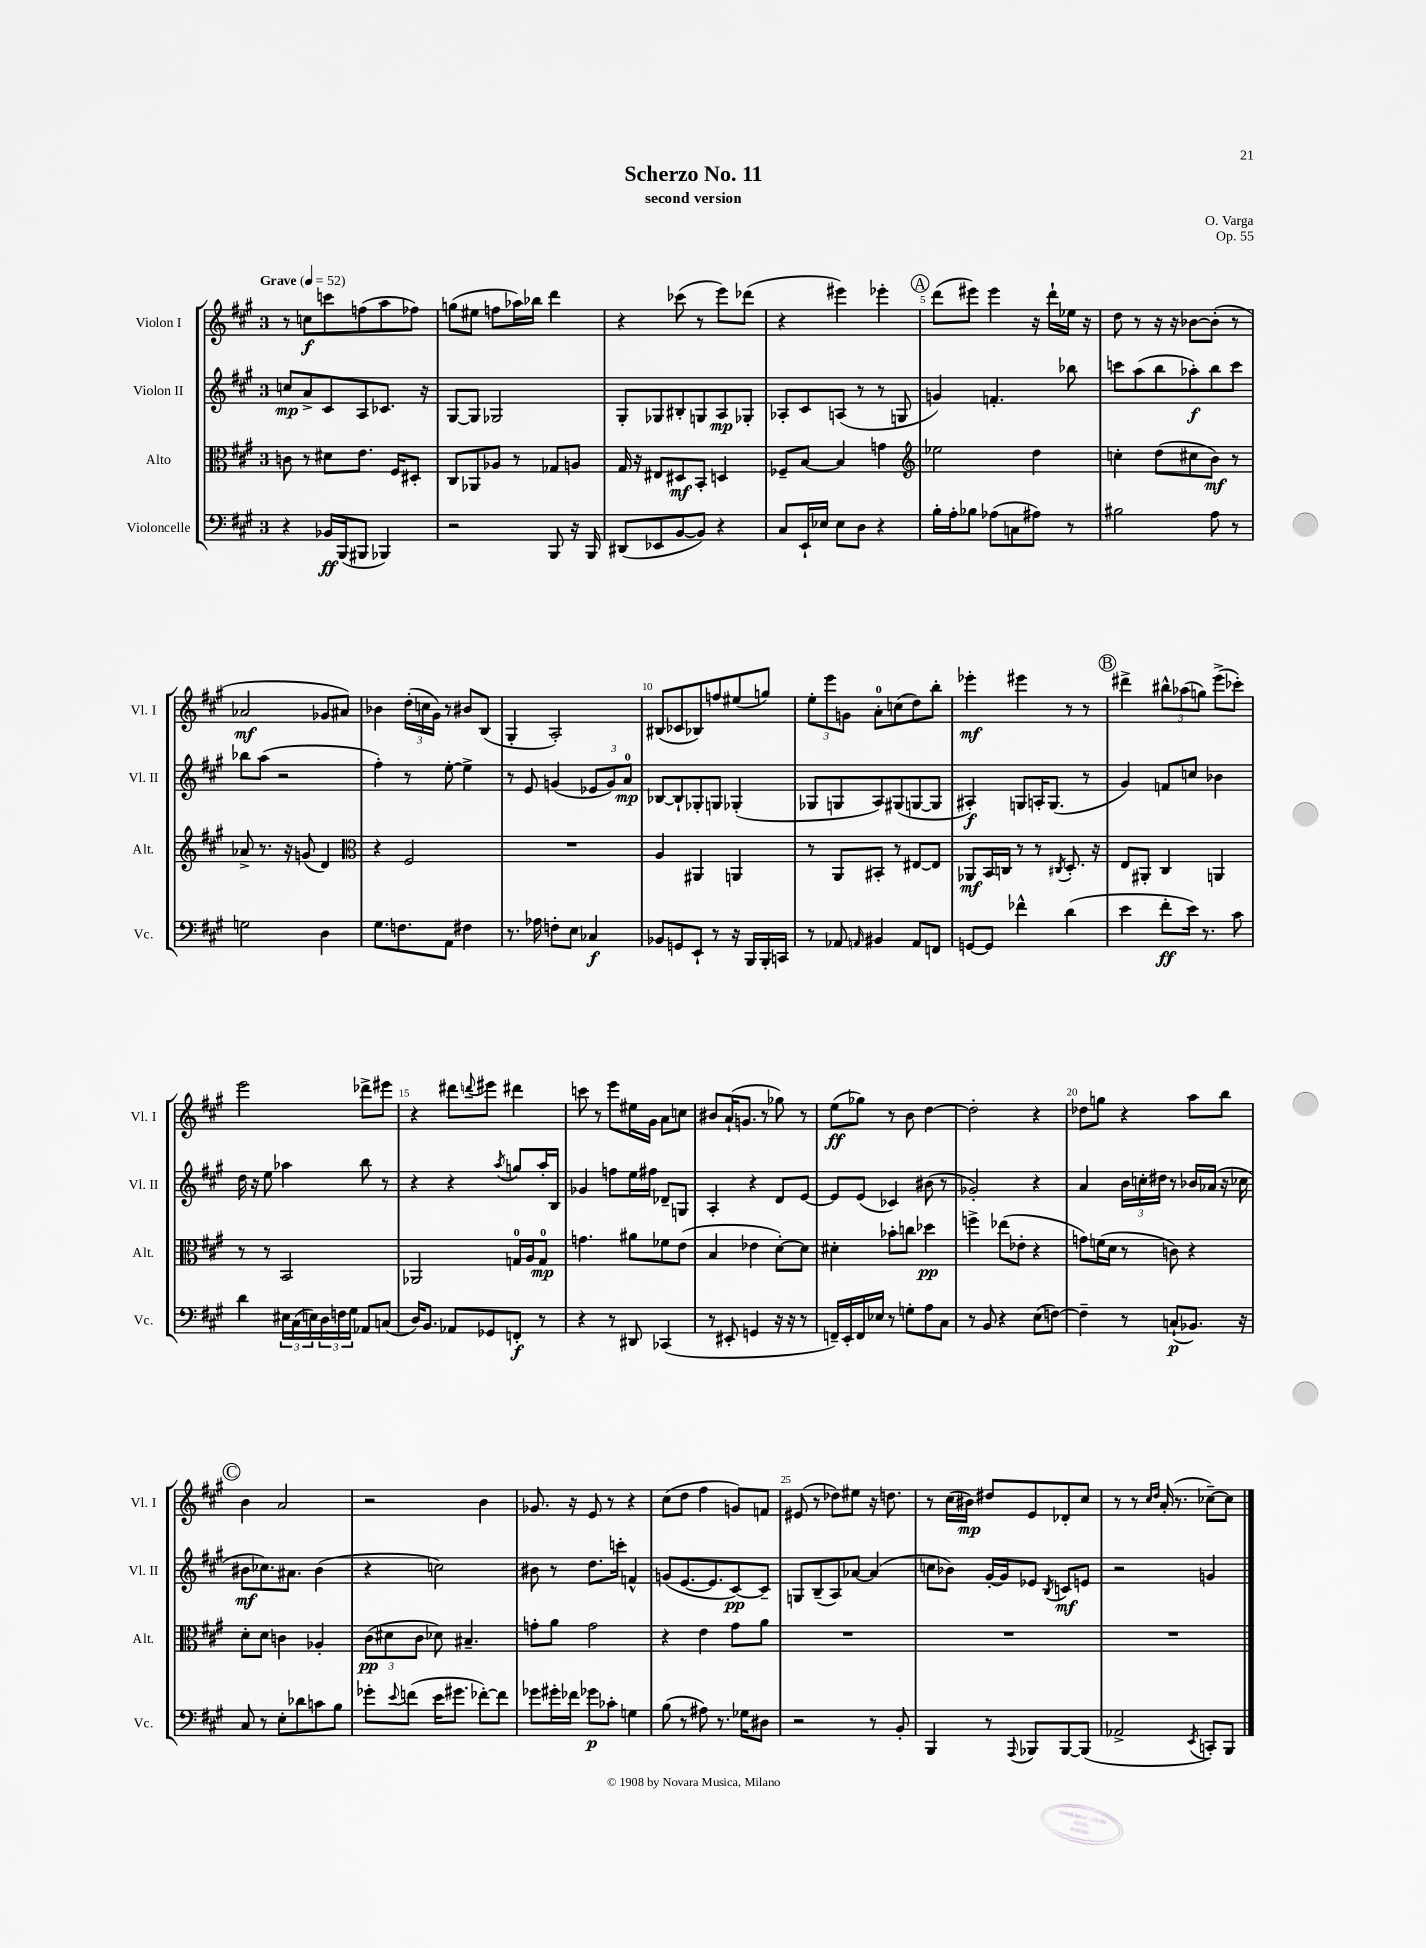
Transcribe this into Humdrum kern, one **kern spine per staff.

**kern	**kern	**kern	**kern
*staff4	*staff3	*staff2	*staff1
*clefF4	*clefC3	*clefG2	*clefG2
*k[f#c#g#]	*k[f#c#g#]	*k[f#c#g#]	*k[f#c#g#]
*M3/4	*M3/4	*M3/4	*M3/4
*MM52	*MM52	*MM52	*MM52
4r	8c	8cc	8r
.	8r	8a^	8cc
16BB-	8d#	8c#	8ccc
(16BBB	.	.	.
8BBB#	8.e	8A	(8ff
4BBB-)	.	8.c-	8aa
.	16F#	.	.
.	8D#'	.	8ff-)
.	.	16r	.
=	=	=	=
2r	8C#	[8G#	(8gg
.	8AA-	8G#]	8ee#
.	8A-	2G-	8ff
.	8r	.	16aa-)
.	.	.	16bb-
8BBB	8G-	.	4ddd
16r	8A	.	.
16BBB	.	.	.
=	=	=	=
(8DD#	16G#	8G#'	4r
.	16r	.	.
8EE-	8E#	8G-	.
[8BB	8D#	8B#'	(8ccc-
8BB])	8BB'	8G	8r
4r	4D	8A	8eee)
.	.	8G-'	(8ddd-
=	=	=	=
8C#	8F-~	8A-'	4r
16EE`	[8B	8c#	.
16E-	.	.	.
8E-	4B]	(8A	4eee#)
8D	.	8r	.
4r	4g	8r	4eee-'
.	.	8G	.
=	=	=	=
*	*clefG2	*	*
16B'	2ee-	4g)	(8ddd
16A'	.	.	.
8B-	.	.	8eee#)
(8A-	.	4.f'	4eee#
8C	.	.	.
8A#)	4dd	.	16r
.	.	.	16ddd`
8r	.	8bb-	16ee-
.	.	.	16r
=	=	=	=
2B#	4cc'	8ccc	8dd
.	.	(8aa	8r
.	(8dd	8bb	16r
.	.	.	16r
.	8cc#	8aa-')	[8b-
8A	8b)	8bb	(8b-']
8r	8r	8ccc	8r
=	=	=	=
2G	8a-^	8bb-	2a-
.	8.r	(8aa	.
.	.	2r	.
.	16r	.	.
.	(8g	.	.
4D	4d)	.	8g-
.	.	.	8a#)
=	=	=	=
*	*clefC3	*	*
8.G#	4r	4ff#')	4b-
8.F	.	.	.
.	2F#	8r	(24dd'
.	.	.	24cc
.	.	.	24g#)
8AA	.	[8ee'	8r
4F#	.	4ee^]	8b#
.	.	.	(8B
=	=	=	=
8.r	2.r	8r	4G#'
.	.	8e	.
16A-	.	.	.
8F'	.	(4g	2A')
8E	.	.	.
4C-	.	12e-	.
.	.	12g)	.
.	.	12a	.
=	=	=	=
8BB-	4A	[8B-	(8B#
8GG	.	8B-`]	8c-
8EE`	4AA#	8G-'	8B-)
8r	.	8G	8ff
16r	4AA	(4G-'	(8ee#
16BBB	.	.	.
16BBB'	.	.	8gg)
16CC	.	.	.
=	=	=	=
8r	8r	8G-	12ee'
.	.	.	12eee
8AA-	8AA	8G	.
.	.	.	12g
16qqAA	.	.	.
4BB#	8BB#'	8A)	8a'
.	8r	(8G#	(8cc
8AA	[8E#	[8G	8dd)
8FF	8E#]	8G]	8bb'
=	=	=	=
[8GG	8AA-	4A#')	4eee-'
8GG]	16BB	.	.
.	16C	.	.
4f-^^	8r	8G	4eee#
.	8r	16A'	.
.	.	(8.G	.
.	8qC#	.	.
(4d	8.D'	.	8r
.	.	8r	8r
.	16r	.	.
=	=	=	=
4e	8E	4g#)	4ddd#^
.	8AA#'	.	.
8f#'	4C#	8f	12bb#^^
.	.	.	(12aa-
16e)	.	8cc	.
.	.	.	12gg)
8.r	.	.	.
.	4AA	4b-	(8eee^
8c#	.	.	8ccc-')
=	=	=	=
4d	8r	16dd	2eee
.	.	16r	.
.	8r	8ee	.
24E#	2BB	4aa-	.
(24C#	.	.	.
24E)	.	.	.
24D	.	.	.
24F	.	.	.
24G#	.	.	.
8AA-	.	8bb	8ddd-^
(8C	.	8r	8eee#
=	=	=	=
16D)	2AA-	4r	4r
8.BB	.	.	.
8AA-	.	4r	8ddd#
.	.	.	8qqddd
8GG-	.	.	8eee#
.	.	8qaa	.
8FF'	16G	8gg	4ddd#
.	16A	.	.
8r	8G	16aa'	.
.	.	16B	.
=	=	=	=
4r	4.g	4g-	8ccc
.	.	.	8r
8r	.	8ff	8eee
8DD#	8a#	16ee	16ee#
.	.	16ff#	16g#
(4CC-	8f-	8d-~	8a
.	(8e	8G	8cc
=	=	=	=
8r	4B	4A'	8b#
8EE#'	.	.	(16a`
.	.	.	8.g
4GG	4e-	4r	.
.	.	.	8r
16r	[8d')	8d	8gg-)
16r	.	.	.
8r	8d]	[8e	8r
=	=	=	=
16FF~)	4d#'	8e]	(8ee
16EE'	.	.	.
16FF	.	(8e	8gg-)
16E-	.	.	.
8r	8b-'	4c-)	8r
8G'	8cc	.	8b
8A	4dd-	(8b#	[4dd
8C#	.	8r	.
=	=	=	=
8r	4ff^	2g-')	2dd']
8BB	.	.	.
4r	(8ee-	.	.
.	8e-'	.	.
(8E	4r	4r	4r
[8F)	.	.	.
=	=	=	=
4F~]	8g)	4a	8dd-
.	(16f	.	8gg
.	16d	.	.
8r	8r	24b	4r
.	.	24cc'	.
.	.	24dd#	.
(8C`	8c)	8r	.
8.BB-)	4r	16b-	8aa
.	.	(16a-	.
.	.	16r	8bb
16r	.	16cc-	.
=	=	=	=
8C#	8d'	8b#	4b
8r	8d	8.cc-)	.
8E'	4c	.	2a
.	.	8.a#	.
8d-	.	.	.
8c	4A-'	(4b#	.
8B	.	.	.
=	=	=	=
8g-'	(12c#	4r	2r
.	12d#	.	.
8qqe	.	.	.
(8f	.	.	.
.	12c#	.	.
16e	8d-)	2cc)	.
8.g#	.	.	.
.	4.B#~	.	.
[8f-')	.	.	4b
8f-]	.	.	.
=	=	=	=
8g-	8g'	8b#	8.g-
16g#'	8a	8r	.
16f-	.	.	16r
8g-	2g	8.dd	8e
8c-'	.	.	8r
.	.	16ccc'	.
4G	.	4f^^	4r
=	=	=	=
(8B	4r	(8g	(8cc#
8r	.	[8.e	8dd
8A#)	4e	.	4ff#
.	.	8.e]	.
8.r	.	.	.
.	8g#	[8c#)	8g)
16G-	.	.	.
8D#	8a	8c#~]	8f
=	=	=	=
2r	2.r	8G	(8e#
.	.	(8B~	8r
.	.	8A)	8dd-)
.	.	[8a-	8ee#
8r	.	(4a-]	16r
.	.	.	8.dd
8BB'	.	.	.
=	=	=	=
4BBB	2.r	8cc	8r
.	.	8b-)	(16cc#
.	.	.	16b#)
8r	.	[16g#'	8dd#
.	.	16g#]	.
8qqAAA	.	.	.
8BBB-	.	8e-	8e
.	.	8qB	.
[8BBB-	.	8c	8d-'
(8BBB-]	.	8e	8cc#
=	=	=	=
2AA-^	2.r	2r	8r
.	.	.	8r
.	.	.	16qqcc#
.	.	.	16qqdd
.	.	.	(16a'
.	.	.	8.r
8qEE	.	.	.
8CC')	.	4g	[8cc-~)
8BBB	.	.	8cc-]
==	==	==	==
*-	*-	*-	*-
